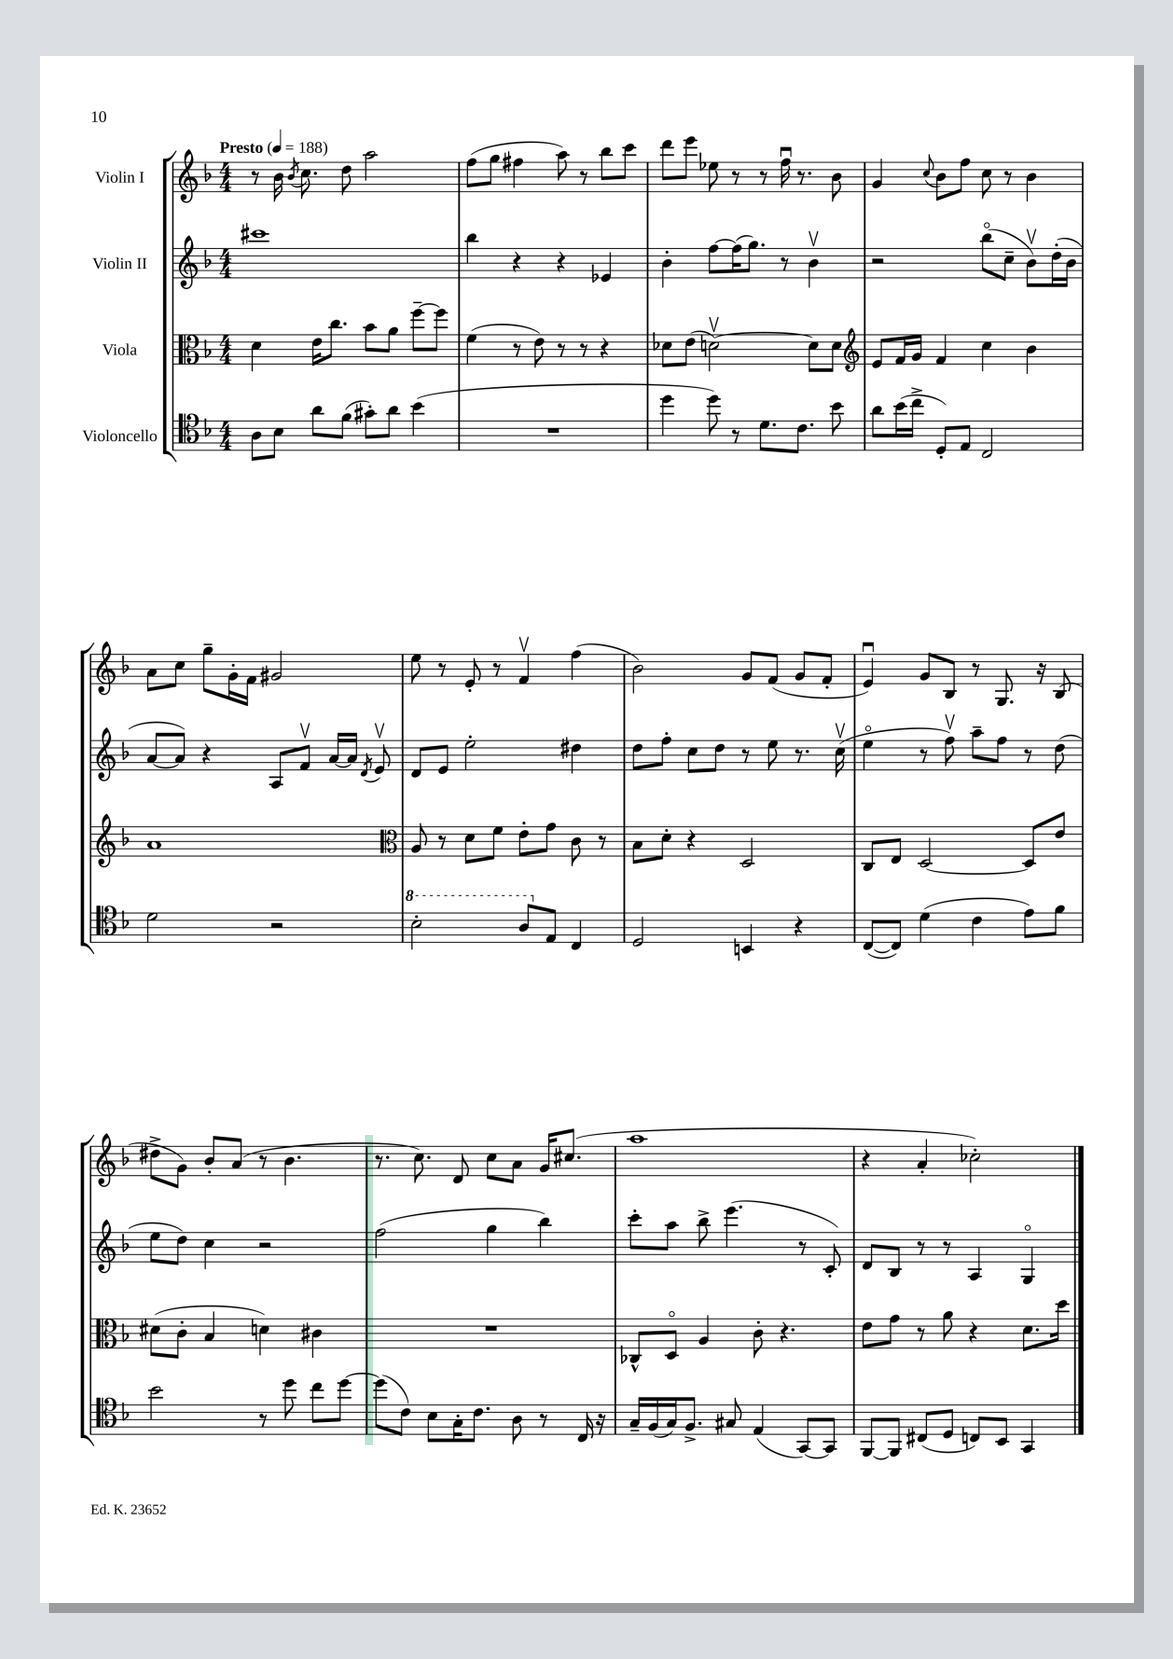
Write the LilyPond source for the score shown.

<<
\new StaffGroup <<
\new Staff = "s0" \with { instrumentName = "Violin I" } {
    \clef treble \key f \major \numericTimeSignature \time 4/4 \tempo "Presto" 4 = 188
    \autoBeamOff r8 bes'16 \acciaccatura { bes'8 } c''8. d''8 a''2 |
    f''8[( g''8] fis''4 a''8) r8 bes''8[ c'''8] |
    d'''8[ e'''8] ees''8 r8 r8 f''16\downbow r8. bes'8 |
    g'4 \appoggiatura { c''8 } bes'8[ f''8] c''8 r8 bes'4 |
    a'8[ c''8] g''8[-- g'16-. f'16] gis'2 |
    e''8 r8 e'8-. r8 f'4\upbow f''4( |
    bes'2) g'8[ f'8]( g'8[ f'8]-. |
    e'4\downbow) g'8[ bes8] r8 g8. r16 bes8( |
    dis''8[-> g'8]) bes'8[-. a'8]( r8 bes'4. |
    r8. c''8.) d'8 c''8[ a'8] g'16[ cis''8.]( |
    a''1 |
    r4 a'4-. ces''2-.) \bar "|." |
}
\new Staff = "s1" \with { instrumentName = "Violin II" } {
    \clef treble \key f \major \numericTimeSignature \time 4/4
    \autoBeamOff cis'''1 |
    bes''4 r4 r4 ees'4 |
    bes'4-. f''8[~ f''16( g''8.]) r8 bes'4\upbow |
    r2 bes''8[\flageolet( c''8]-- bes'8[\upbow) d''16-.( bes'16] |
    a'8[~ a'8]) r4 a8[ f'8]\upbow a'16[~ a'16] \acciaccatura { d'8 } e'8\upbow |
    d'8[ e'8] e''2-. dis''4 |
    d''8[ f''8]-. c''8[ d''8] r8 e''8 r8. c''16\upbow( |
    e''4\flageolet r8 f''8\upbow) a''8[-- f''8] r8 d''8( |
    e''8[ d''8]) c''4 r2 |
    f''2( g''4 bes''4) |
    c'''8[-. a''8] bes''8-> e'''4.( r8 c'8-.) |
    d'8[ bes8] r8 r8 a4 g4\flageolet \bar "|." |
}
\new Staff = "s2" \with { instrumentName = "Viola" } {
    \clef alto \key f \major \numericTimeSignature \time 4/4
    \autoBeamOff d'4 e'16[ c''8.] bes'8[ a'8] f''8[~-- f''8] |
    f'4( r8 e'8) r8 r8 r4 |
    des'8[ e'8]( d'2~\upbow) d'8[ d'8] |
    \clef treble e'8[ f'16 g'16] f'4 c''4 bes'4 |
    a'1 |
    \clef alto a8 r8 d'8[ f'8] e'8[-. g'8] c'8 r8 |
    bes8[ d'8]-. r4 d2 |
    c8[ e8] d2~ d8[ e'8] |
    dis'8[( c'8]-. bes4 d'4) cis'4 |
    R1 |
    ces8[-^ d8]\flageolet a4 c'8-. r4. |
    e'8[ g'8] r8 a'8 r4 d'8.[ d''16] \bar "|." |
}
\new Staff = "s3" \with { instrumentName = "Violoncello" } {
    \clef tenor \key f \major \numericTimeSignature \time 4/4
    \autoBeamOff a8[ bes8] a'8[ f'8]( gis'8[-.) a'8] bes'4( |
    R1 |
    d''4 d''8) r8 d'8.[ c'8.] bes'8 |
    a'8[ bes'16( c''16]-> d8[-.) e8] c2 |
    d'2 r2 |
    \ottava #1 bes'2-. a'8[ \ottava #0 e8] c4 |
    d2 b,4 r4 |
    c8[~( c8]) d'4( c'4 e'8[) f'8] |
    bes'2 r8 d''8 c''8[ d''8]~ |
    d''8[( c'8]) bes8[ g16-. c'8.] a8 r8 c16 r16 |
    g16[-- f16( g16) f8.]-> gis8 e4( g,8[~) g,8] |
    f,8[~ f,8] cis8[( d8] c8[) bes,8] g,4 \bar "|." |
}
>>
>>
\layout { \context { \Score \remove "Bar_number_engraver" } }
